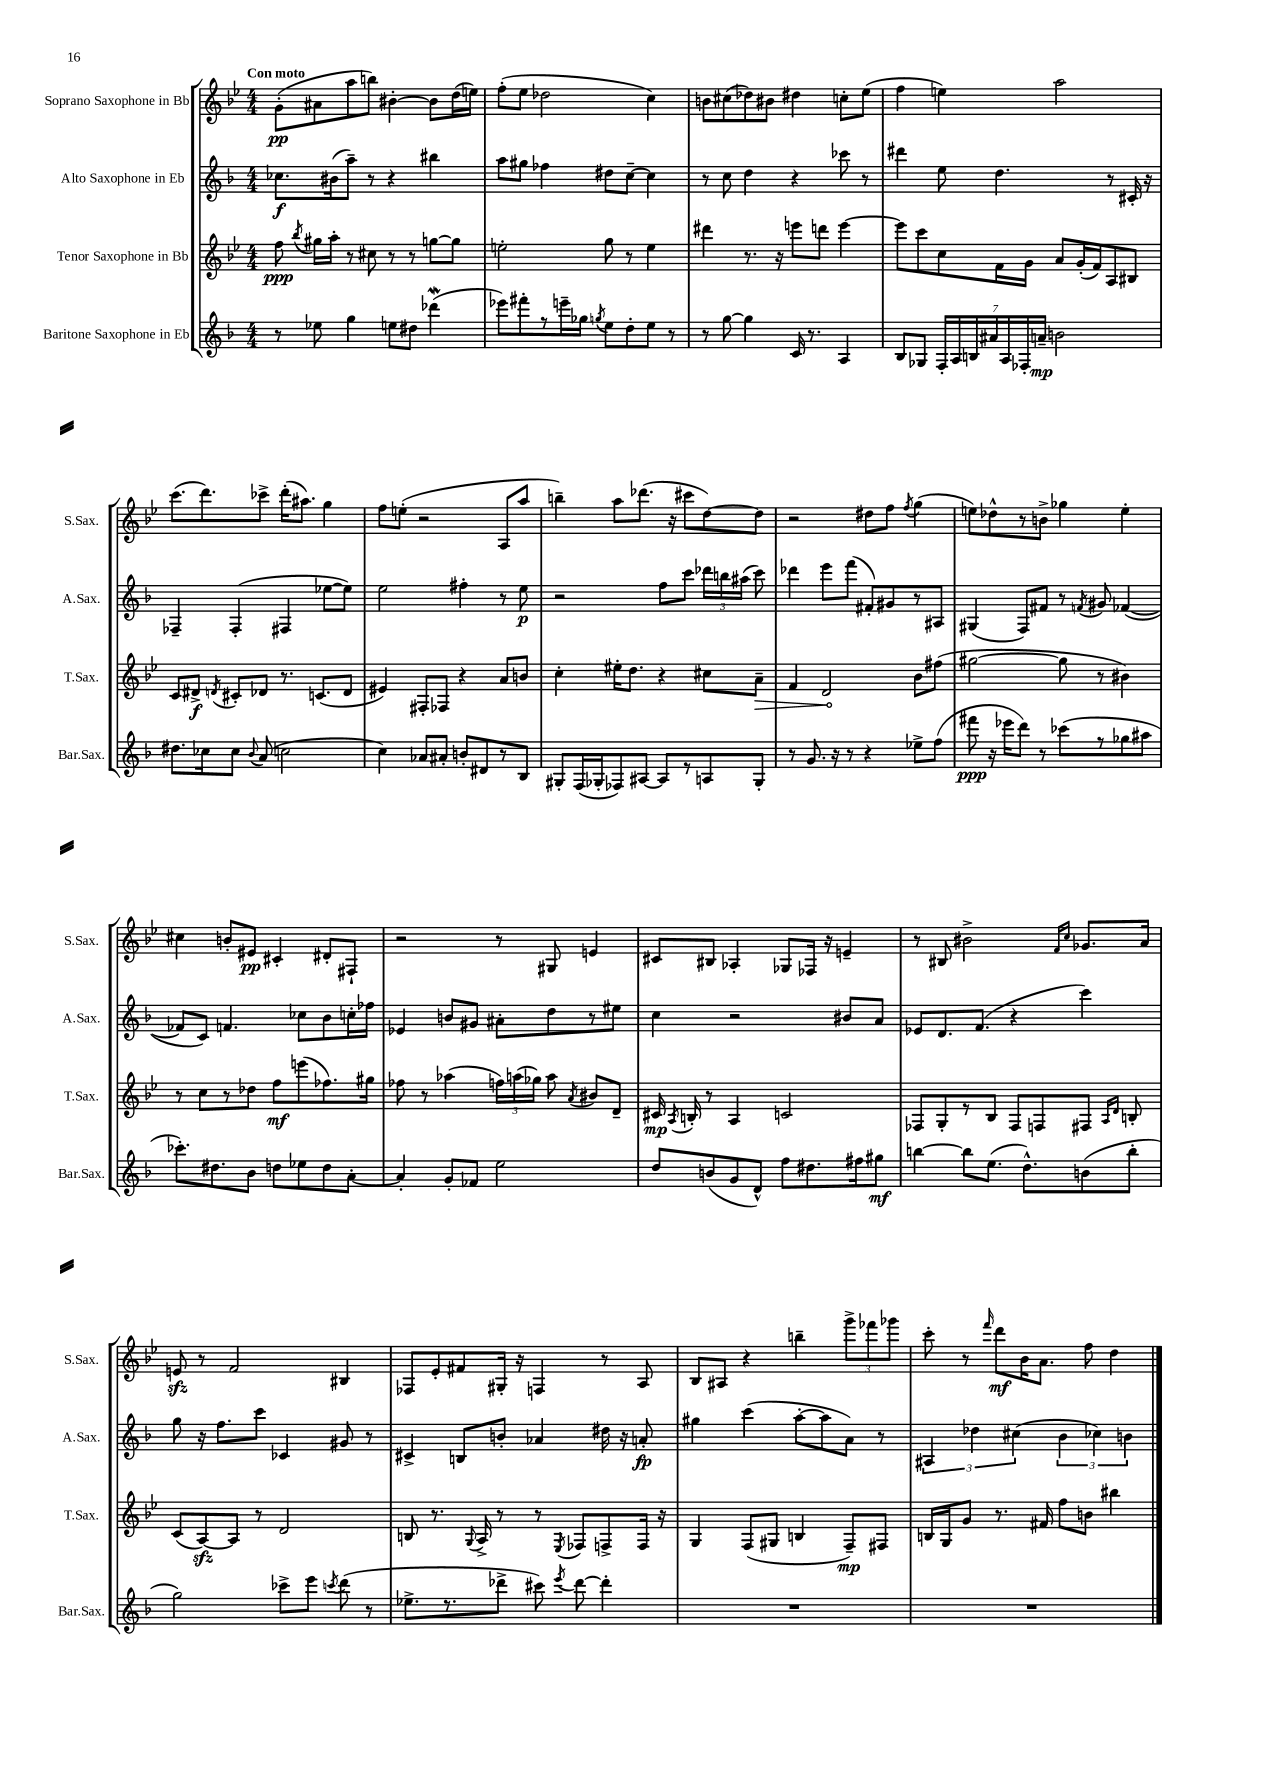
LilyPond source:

<<
\new StaffGroup <<
\new Staff = "s0" \with { instrumentName = "Soprano Saxophone in Bb" shortInstrumentName = "S.Sax." } {
    \clef treble \key bes \major \numericTimeSignature \time 4/4 \tempo "Con moto"
    \autoBeamOff g'8[-.\pp( ais'8 a''8 b''8]) bis'4~-. bis'8[ d''16( e''16]) |
    f''8[-.( ees''8] des''2 c''4) |
    b'8[ cis''8( des''8) bis'8] dis''4 c''8[-. ees''8]( |
    f''4 e''4) a''2 |
    c'''8.[( d'''8.) ces'''8]-> d'''16[-.( ais''8.]) g''4 |
    f''8[ e''8]-.( r2 a8[ a''8] |
    b''4--) a''8[ des'''8.]( r16 cis'''8[ d''8~) d''8] |
    r2 dis''8[ f''8] \acciaccatura { f''8 } g''4( |
    e''8[) des''8-^ r8 b'8]-> ges''4 e''4-. |
    cis''4 b'8[-. eis'8]\pp cis'4-. dis'8[-. fis8]-! |
    r2 r8 gis8 e'4 |
    cis'8[ bis8] aes4-. ges8[ fes16] r16 e'4-- |
    r8 bis8 bis'2-> \grace { f'16[ c''16] } ges'8.[ a'16] |
    e'8\sfz r8 f'2 bis4 |
    fes8[ ees'8-. fis'8 gis16]-. r16 f4 r8 a8 |
    bes8[ ais8] r4 b''4-- \tuplet 3/2 { g'''8[-> fes'''8 ges'''8] } |
    c'''8-. r8 \grace { f'''16 } d'''8[\mf bes'16 a'8.] f''8 d''4 \bar "|." |
}
\new Staff = "s1" \with { instrumentName = "Alto Saxophone in Eb" shortInstrumentName = "A.Sax." } {
    \clef treble \key f \major \numericTimeSignature \time 4/4
    \autoBeamOff ces''8.[\f bis'16( a''8]--) r8 r4 bis''4 |
    a''8[ gis''8] fes''4 dis''8[ c''8]~-- c''4 |
    r8 c''8 d''4 r4 ces'''8 r8 |
    dis'''4 e''8 d''4. r8 cis'16-. r16 |
    fes4-- fes4-.( fis4 ees''8[~ ees''8]) |
    e''2 fis''4-. r8 e''8\p |
    r2 f''8[ c'''8] \tuplet 3/2 { des'''16[ b''16 ais''16]( } c'''8) |
    des'''4 e'''8[ f'''8]( fis'8[-.) gis'8 r8 ais8] |
    gis4( f8[) fis'8] r8 \acciaccatura { f'8 } gis'8 fes'4~( |
    fes'8[ c'8]) f'4. ces''8[ bes'8 c''16-. fes''16] |
    ees'4 b'8[ gis'8] ais'8[-. d''8 r8 eis''8] |
    c''4 r2 bis'8[ a'8] |
    ees'8[ d'8. f'8.]( r4 c'''4) |
    g''8 r16 f''8.[ c'''8] ces'4 gis'8 r8 |
    cis'4-> b8[ b'8]-. aes'4 dis''16 r16 a'8-.\fp |
    gis''4 c'''4( a''8[~-. a''8 a'8]) r8 |
    \tuplet 3/2 { ais4 des''4 cis''4( } \tuplet 3/2 { bes'4 ces''4) b'4 } \bar "|." |
}
\new Staff = "s2" \with { instrumentName = "Tenor Saxophone in Bb" shortInstrumentName = "T.Sax." } {
    \clef treble \key bes \major \numericTimeSignature \time 4/4
    \autoBeamOff f''8\ppp \acciaccatura { bes''8 } gis''16[ a''16]-. r8 cis''8 r8 r8 g''8[~ g''8] |
    e''2-. g''8 r8 e''4 |
    dis'''4 r8. r16 e'''8[ d'''8] e'''4~ |
    e'''8[ c'''8 c''8 f'16 g'16] a'8[ g'16-.( f'16) a8 bis8] |
    c'8[ dis'8]->\f \acciaccatura { d'8 } cis'8[-. des'8] r8. c'8.[( des'8] |
    eis'4) fis8[-. fes8] r4 a'8[ b'8] |
    c''4-. eis''16[-. d''8.] r4 cis''8[ \once \override Hairpin.circled-tip = ##t a'8]--\> |
    f'4 d'2\! bes'8[ fis''8]( |
    gis''2~ gis''8 r8 bis'4) |
    r8 c''8[ r8 des''8] f''8[\mf e'''8( fes''8.) gis''16] |
    fes''8 r8 aes''4( \tuplet 3/2 { f''16[) a''16( ges''16]) } a''8 \acciaccatura { a'8 } bis'8[ d'8]-- |
    cis'16\mp \acciaccatura { a8 } b16-. r8 a4 c'2 |
    fes8[ g8-. r8 bes8] fes8[ f8 fis8] \grace { a16[ d'16] } b8-. |
    c'8[( a8~\sfz) a8] r8 d'2 |
    b8 r8. \appoggiatura { g8 } a16-> r8 r8 \acciaccatura { ees8 } fes8[ f8-> f16] r16 |
    g4 f8[( gis8] b4 f8[--\mp) fis8] |
    b16[ g16 g'8] r8. fis'16 f''8[ b'8] bis''4 \bar "|." |
}
\new Staff = "s3" \with { instrumentName = "Baritone Saxophone in Eb" shortInstrumentName = "Bar.Sax." } {
    \clef treble \key f \major \numericTimeSignature \time 4/4
    \autoBeamOff r8 ees''8 g''4 e''8[ dis''8] des'''4\mordent( |
    ees'''8[) fis'''8-. r8 e'''16-- ges''16] \acciaccatura { g''8 } e''8[ d''8-. e''8] r8 |
    r8 g''8~ g''4 c'16 r8. a4 |
    bes8[ ges8] \tuplet 7/4 { f16[-. a16 b16 ais'16 a16 fes16-. a'16]--\mp } b'2 |
    dis''8.[ ces''16 ces''8] \appoggiatura { bes'8 } a'8( c''2 |
    c''4) aes'8[ ais'8]-. b'8[-. dis'8 r8 bes8] |
    gis8[-. f16( ges16-. fes8) ais8]~ ais8[ r8 a8 ges8]-. |
    r8 g'8. r16 r8 r4 ees''8[-> f''8]( |
    fis'''8\ppp r16 ees'''16[ d'''8]) r8 ces'''8[( r8 ges''8 ais''8] |
    ces'''8.[-.) dis''8. bes'8] d''8[ ees''8 d''8 a'8]~-. |
    a'4-. g'8[-. fes'8] e''2 |
    d''8[ b'8( g'8 d'8]-^) f''8[ dis''8. fis''16 gis''8]\mf |
    b''4~ b''8[ e''8.]( d''8.[-^) b'8( b''8]-. |
    g''2) ces'''8[-> e'''8] \acciaccatura { c'''8 } d'''8( r8 |
    ees''8.[-> r8. des'''8]-> cis'''8) \acciaccatura { e'''8 } des'''8~ des'''4-. |
    R1 |
    R1 \bar "|." |
}
>>
>>
\layout { \context { \Score \remove "Bar_number_engraver" } }
